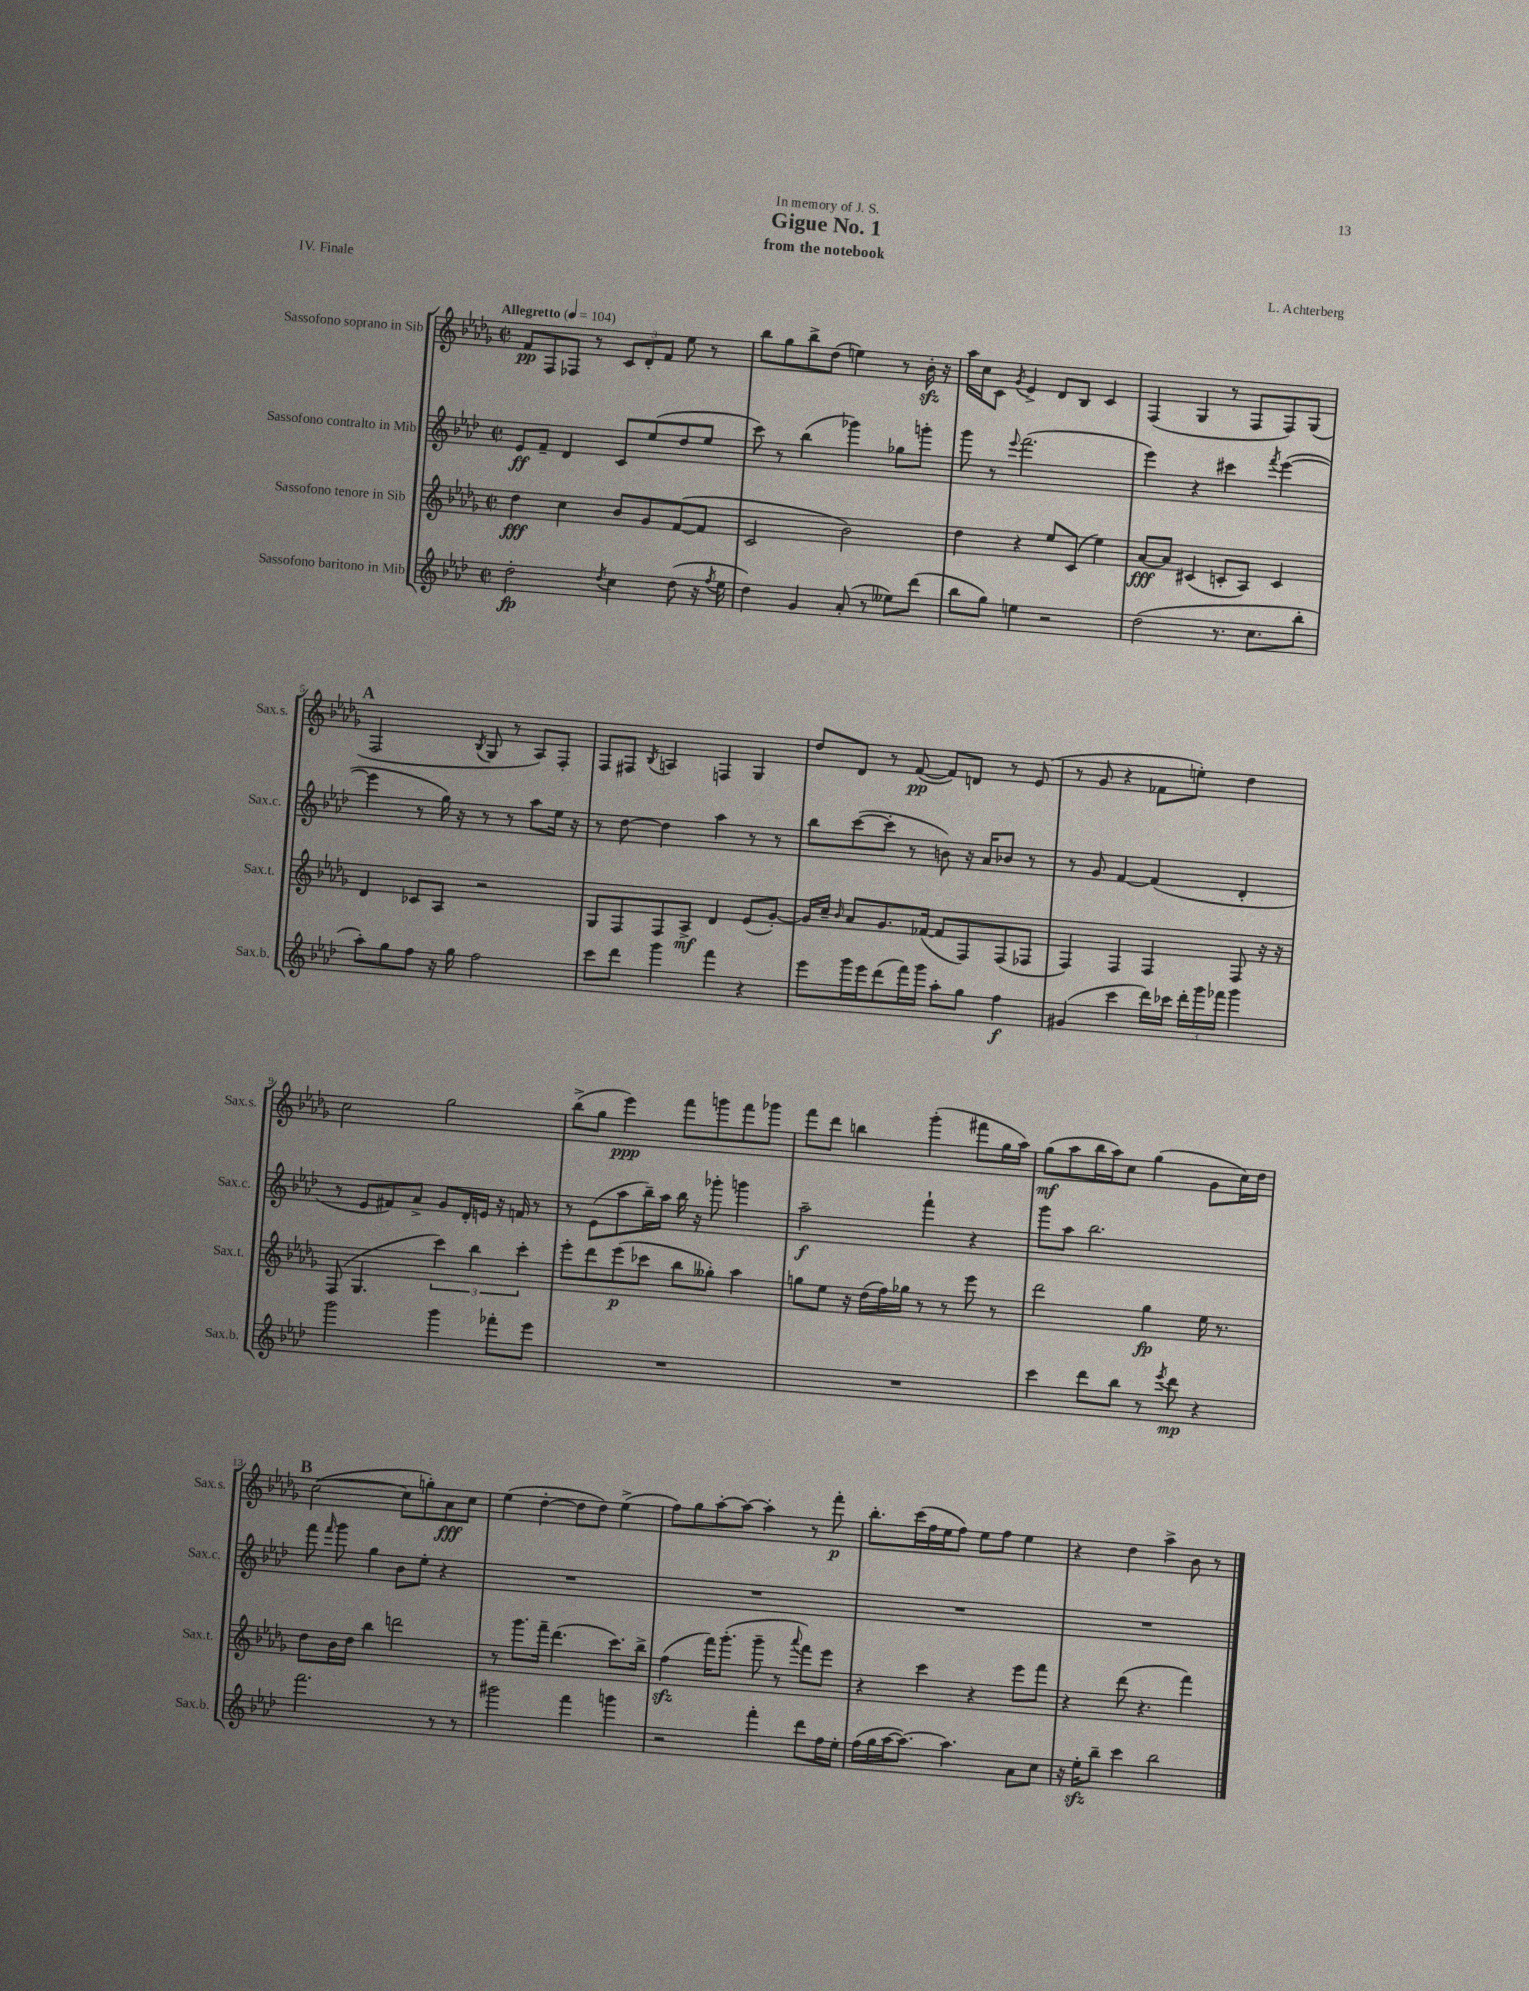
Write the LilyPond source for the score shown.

\header { title = "Gigue No. 1" composer = "L. Achterberg" subtitle = "from the notebook" dedication = "In memory of J. S." piece = "IV. Finale" }
<<
\new StaffGroup <<
\new Staff = "s0" \with { instrumentName = "Sassofono soprano in Sib" shortInstrumentName = "Sax.s." } {
    \clef treble \key des \major \defaultTimeSignature \time 2/2 \tempo "Allegretto" 4 = 104
    \autoBeamOff f'8[\pp f8 fes8] r8 \tuplet 3/2 { c'8[ des'8-. f'8] } ees''8 r8 |
    bes''8[ ges''8 bes''8-> des''8]( e''4) r8 bes'16-.\sfz r16 |
    aes''16[ c''16 c'8] \acciaccatura { ges'8 } ees'4-> des'8[ bes8] c'4 |
    f4( ges4 r8 f8[ f8) ges8]( |
    \mark \markup { \bold "A" } f2 \acciaccatura { bes8 } ges8 r8 aes8[) f8]-. |
    f8[ fis8] \acciaccatura { bes8 } a4 f4 ges4 |
    des''8[ des'8] r8 f'8~\pp( f'8[) d'8] r8 ees'8( |
    r8 ges'8 r4 fes'8[ e''8]-.) des''4 |
    c''2 ges''2 |
    bes''8[->( ges''8] ees'''4\ppp) f'''8[ g'''8 f'''8 ges'''8] |
    f'''8[ des'''8] b''4 ges'''4-.( fis'''8[ ges''16 aes''16]) |
    ges''8[\mf( aes''8 bes''16 aes''16) c''8] ges''4( ges'8[ c''16) des''16] |
    \mark \markup { \bold "B" } c''2~( c''8[ g''8-.) aes'8\fff c''8] |
    ees''4( des''4~-. des''8[ des''8]) ees''4->( |
    f''8[) ges''8 aes''8~-. aes''8]~ aes''4-. r8 f'''8-.\p |
    bes''8.[-. c'''16( f''16 ees''16 f''8]) ees''8[ f''8] ees''4 |
    r4 des''4 aes''4-> bes'8 r8 \bar "|." |
}
\new Staff = "s1" \with { instrumentName = "Sassofono contralto in Mib" shortInstrumentName = "Sax.c." } {
    \clef treble \key aes \major \defaultTimeSignature \time 2/2
    \autoBeamOff ees'8[\ff f'8]-- des'4 c'8[ ees''8( des''8 ees''8] |
    c'''8) r8 bes''4( ges'''4) ges''8[ g'''8]-. |
    g'''8 r8 \appoggiatura { ees'''8 } f'''2.( |
    ees'''4) r4 cis'''4 \acciaccatura { f'''8 } ees'''4~( |
    \mark \markup { \bold "A" } ees'''4 r8 g''16) r16 r8 r8 aes''8[ ees''16] r16 |
    r8 des''8~ des''4 aes''4 r8 r8 |
    bes''8[ c'''8~( c'''8]-. r8 b'8) r16 aes'16[ bes'8] r8 |
    r8 g'8 f'4~ f'4( des'4-. |
    r8 ees'8[ fis'8) aes'8]-> g'8[ des'16-. e'16] r16 f'16 r8 |
    r8 ees'8[( aes''8 bes''16--) aes''16] bes''16 r16 ges'''8-. g'''4 |
    aes''2--\f f'''4-! r4 |
    g'''8[ aes''8] bes''2. |
    \mark \markup { \bold "B" } f'''8 \grace { f'''16 } g'''8 g''4 bes'8[ ees''8]-. r4 |
    R1 |
    R1 |
    R1 |
    R1 \bar "|." |
}
\new Staff = "s2" \with { instrumentName = "Sassofono tenore in Sib" shortInstrumentName = "Sax.t." } {
    \clef treble \key des \major \defaultTimeSignature \time 2/2
    \autoBeamOff des''4\fff c''4 bes'8[ ges'8 f'8~( f'8] |
    c'2 bes'2) |
    des''4 r4 ees''8[ c'8]( ees''4) |
    aes'8[~\fff aes'8] cis'4( c'8[-. aes8]) c'4 |
    \mark \markup { \bold "A" } des'4 ces'8[ aes8] r2 |
    ges8[ f8 f8 aes8]->\mf des'4 ees'8[( ges'8]~-.) |
    ges'16[ c''16]-- \grace { bes'16 } aes'8[ ges'8. fes'16]~( fes'8[ f8) f8( fes8] |
    f4) f4 f4 f8 r16 r16 |
    f8( ges4. \tuplet 3/2 { c'''4) bes''4 c'''4-. } |
    ees'''8[-. des'''8 ees'''8\p( ces'''8] bes''8[ geses''8]-.) aes''4 |
    g''8[ ees''8] r16 des''16[( f''16) ges''16] r8 r8 ees'''8 r8 |
    des'''2 ges''4\fp ees''16 r8. |
    \mark \markup { \bold "B" } des''8[ bes'16 des''16] bes''4 d'''2 |
    r8 ges'''8.[ f'''16]-- des'''4.( c'''8.[) bes''16]-> |
    f''4\sfz( f'''16[) ges'''8.]-.( ges'''8-- r8 \appoggiatura { aes'''8 } f'''8[) ees'''8] |
    r4 c'''4 r4 ees'''8[ f'''8] |
    r4 des'''8( r4. f'''4) \bar "|." |
}
\new Staff = "s3" \with { instrumentName = "Sassofono baritono in Mib" shortInstrumentName = "Sax.b." } {
    \clef treble \key aes \major \defaultTimeSignature \time 2/2
    \autoBeamOff des''2-.\fp \acciaccatura { des''8 } c''4 des''8( r16 \acciaccatura { f''8 } ees''16 |
    des''4) g'4 aes'8-.( r8 eeses''8[) des'''8]( |
    bes''8[ g''8]) e''4 r2 |
    des''2( r8. c''8.[ bes''8]-. |
    \mark \markup { \bold "A" } aes''8[-.) g''8 f''8] r16 g''16 f''2 |
    c'''8[ des'''8] g'''4 f'''4 r4 |
    ees'''8[ g'''16 ees'''16 des'''8( f'''16) g'''16] aes''8[-. g''8] f''4\f |
    gis'4( c'''4 des'''16[) ces'''16] \tuplet 3/2 { des'''16[-. g'''16 fes'''16] } g'''4 |
    g'''2 g'''4 fes'''8[-. ees'''8] |
    R1 |
    R1 |
    c'''4 des'''8[ bes''8] r8 \acciaccatura { ees'''8 } des'''8\mp r4 |
    \mark \markup { \bold "B" } f'''2. r8 r8 |
    gis'''2 f'''4 g'''4 |
    r2 f'''4-. des'''8[ f''16 ees''16]-. |
    f''16[( g''16 aes''16~ aes''8.]~) aes''4. aes'8[ c''8] |
    r16 ees''16[-.\sfz bes''8]-- c'''4 bes''2 \bar "|." |
}
>>
>>
